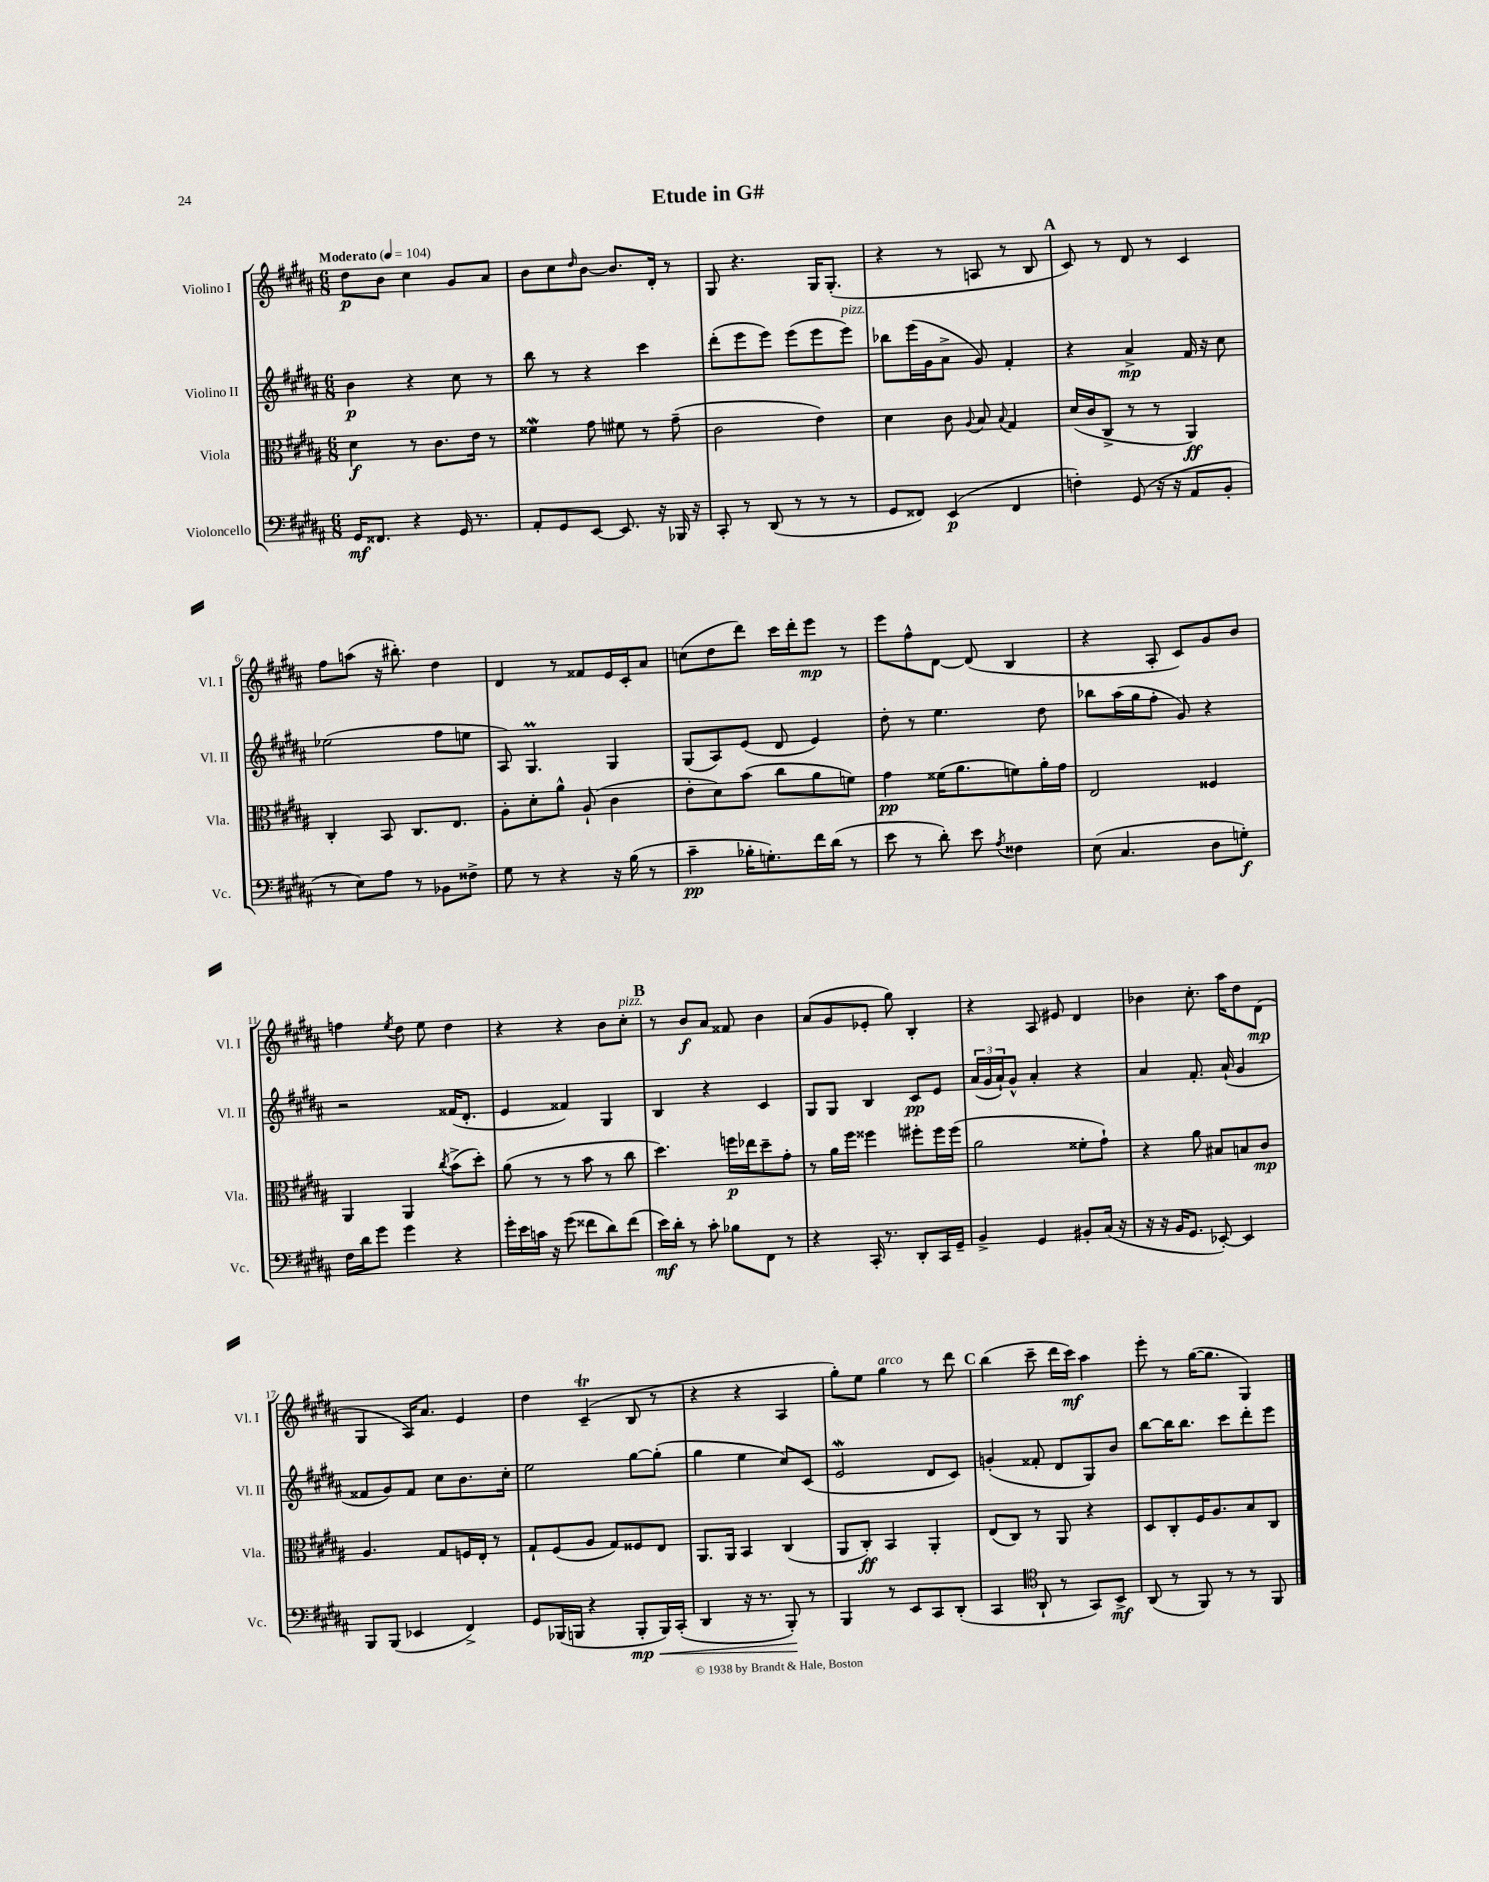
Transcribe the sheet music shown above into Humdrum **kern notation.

**kern	**dynam	**kern	**dynam	**kern	**dynam	**kern	**dynam
*part4	*part4	*part3	*part3	*part2	*part2	*part1	*part1
*staff4	*staff4	*staff3	*staff3	*staff2	*staff2	*staff1	*staff1
*I"Violoncello	*	*I"Viola	*	*I"Violino II	*	*I"Violino I	*
*I'Vc.	*	*I'Vla.	*	*I'Vl. II	*	*I'Vl. I	*
*clefF4	*	*clefC3	*	*clefG2	*	*clefG2	*
*k[f#c#g#d#a#]	*	*k[f#c#g#d#a#]	*	*k[f#c#g#d#a#]	*	*k[f#c#g#d#a#]	*
*M6/8	*	*M6/8	*	*M6/8	*	*M6/8	*
*MM104	*	*MM104	*	*MM104	*	*MM104	*
=1	=1	=1	=1	=1	=1	=1	=1
!	!	!	!	!	!	!LO:TX:a:B:t=Moderato	!
16GG#/KL	mf	4d#\	f	4b\	p	8dd#\L	p
8.FF##X/J	.	.	.	.	.	.	.
.	.	.	.	.	.	8b\J	.
4r	.	8r	.	4r	.	4cc#\	.
.	.	8.c#\L	.	.	.	.	.
16GG#/	.	.	.	8cc#\	.	8g#/L	.
8.r	.	16e\Jk	.	.	.	.	.
.	.	8r	.	8r	.	8a#/J	.
=2	=2	=2	=2	=2	=2	=2	=2
8AA#'/L	.	4f##XW\	.	8bb\	.	8b\L	.
8GG#/	.	.	.	8r	.	8cc#\	.
.	.	.	.	.	.	16qqdd#/	.
[8EE/J	.	8g#\	.	4r	.	[8b\J	.
8.EE/]	.	8f#X\	.	.	.	8.b/L]	.
.	.	8r	.	4ccc#\	.	.	.
16r	.	.	.	.	.	16d#'/Jk	.
16BBB-X/	.	(8g#~\	.	.	.	8r	.
16r	.	.	.	.	.	.	.
=3	=3	=3	=3	=3	=3	=3	=3
8CC#'/	.	2c#\	.	(8ddd#'\L	.	8G#/	.
8r	.	.	.	8eee\	.	4.r	.
(8DD#/	.	.	.	8eee\J)	.	.	.
8r	.	.	.	(8eee\L	.	.	.
8r	.	4e\)	.	8eee\	.	16G#/KL	.
.	.	.	.	.	.	(8.G#'/J	.
!	!	!	!	!LO:TX:a:i:t=pizz.	!	!	!
8r	.	.	.	8eee\J)	.	.	.
=4	=4	=4	=4	=4	=4	=4	=4
8GG#/L	.	4d#\	.	8bb-X\L	.	4r	.
8FF##X/J)	.	.	.	(16eee\L	.	.	.
.	.	.	.	16g#\J	.	.	.
(4EE/	p	8c#\	.	8a#^\J	.	8r	.
.	.	8qqA#/	.	.	.	.	.
.	.	8B/	.	8g#/)	.	8An/	.
.	.	8qqB/	.	.	.	.	.
4FF##/	.	4G#/	.	4f#'/	.	8r	.
.	.	.	.	.	.	8B/	.
!!LO:REH:place=s1:t=A
=5	=5	=5	=5	=5	=5	=5	=5
4Fn'\)	.	(16d#/LL	.	4r	.	8c#/)	.
.	.	16c#/J	.	.	.	.	.
.	.	8C#^/J	.	.	.	8r	.
(8GG#/	.	8r	.	4a#^/	mp	8d#/	.
16r	.	8r	.	.	.	8r	.
16r	.	.	.	.	.	.	.
8AA#/L	.	4AA#/)	ff	16f#/	.	4c#/	.
.	.	.	.	16r	.	.	.
8BB'/J	.	.	.	8cc#\	.	.	.
!!LO:LB:g=z
=6	=6	=6	=6	=6	=6	=6	=6
8r	.	4C#'/	.	(2ee-X\	.	8ff#\L	.
8E\L)	.	.	.	.	.	(8aan\J	.
8A#\J	.	8BB/	.	.	.	16r	.
.	.	.	.	.	.	8.bb#X'\)	.
8r	.	8.C#/L	.	.	.	.	.
8BB-X\L	.	.	.	8ff#\L	.	4dd#\	.
.	.	8.E/J	.	.	.	.	.
8F##X^\J	.	.	.	8een\J	.	.	.
=7	=7	=7	=7	=7	=7	=7	=7
8G#\	.	8A#'\L	.	8A#/)	.	4d#/	.
8r	.	8d#'\	.	4.G#M/	.	.	.
4r	.	8a#^^\J	.	.	.	8r	.
.	.	(8A#`/	.	.	.	8f##X/L	.
16r	.	4c#\	.	4G#/	.	16e/L	.
(16B\	.	.	.	.	.	16c#'/J	.
8r	.	.	.	.	.	8a#/J	.
=8	=8	=8	=8	=8	=8	=8	=8
4c#~\	pp	8e'\L	.	(8G#/L	.	(8ccn\L	.
.	.	8d#\)	.	8A#/)	.	8dd#\	.
16B-X'\KL	.	(8b\J	.	(8e/J	.	8ddd#\J)	.
8.Gn'\)	.	.	.	.	.	.	.
.	.	8cc#\L	.	8d#/	.	16ccc#\LL	.
.	.	.	.	.	.	16ddd#'\J	.
16f#\L	.	8a#\	.	4e/)	.	8eee\J	mp
(16d#\JJ	.	.	.	.	.	.	.
8r	.	8fn\J)	.	.	.	8r	.
=9	=9	=9	=9	=9	=9	=9	=9
8e\	.	4g#\	pp	8dd#'\	.	8eee\L	.
8r	.	.	.	8r	.	8ff#^^\	.
8d#'\)	.	(16f##X\KL	.	4.ee\	.	[8d#\J	.
.	.	8.a#\	.	.	.	.	.
8e\	.	.	.	.	.	(8d#/]	.
8qA#/	.	.	.	.	.	.	.
4F##X\	.	8fn\)	.	.	.	4B/	.
.	.	16a#'\L	.	8dd#\	.	.	.
.	.	16g#\JJ	.	.	.	.	.
=10	=10	=10	=10	=10	=10	=10	=10
(8E\	.	2E/	.	8bb-X\L	.	4r	.
4.C#/	.	.	.	(16aa#\L	.	.	.
.	.	.	.	16gg#\J	.	.	.
.	.	.	.	8ff#'\J	.	8A#'/	.
.	.	.	.	8g#/)	.	8c#/L)	.
8D#\L	.	4F##X/	.	4r	.	8g#/	.
8Gn'\J)	f	.	.	.	.	8b/J	.
!!LO:LB:g=z
=11	=11	=11	=11	=11	=11	=11	=11
16F#\LL	.	4AA#/	.	2r	.	4ffn\	.
16d#\J	.	.	.	.	.	.	.
8g#\J	.	.	.	.	.	.	.
.	.	.	.	.	.	8qee/	.
4g#\	.	4AA#/	.	.	.	8dd#\	.
.	.	.	.	.	.	8ee\	.
.	.	8qcc#/	.	.	.	.	.
4r	.	(8b^\L	.	(16f##X/KL	.	4dd#\	.
.	.	.	.	8.d#'/J	.	.	.
.	.	8dd#'\J)	.	.	.	.	.
=12	=12	=12	=12	=12	=12	=12	=12
16g#'\LL	.	(8a#\	.	4e/	.	4r	.
16e\	.	.	.	.	.	.	.
16cn\JJ	.	8r	.	.	.	.	.
16r	.	.	.	.	.	.	.
(8g#\	.	8r	.	4f##X/)	.	4r	.
8f##X\L	.	8b\	.	.	.	.	.
8d#\)	.	8r	.	4G#/	.	8b\L	.
!	!	!	!	!	!	!LO:TX:a:i:t=pizz.	!
(8f##\J	.	8cc#\	.	.	.	8cc#'\J	.
!!LO:REH:place=s1:t=B
=13	=13	=13	=13	=13	=13	=13	=13
16e\LL)	mf	4.dd#\)	.	4B/	.	8r	.
16d#'\JJ	.	.	.	.	.	.	.
8r	.	.	.	.	.	8b/L	f
8c#'\	.	.	.	4r	.	8a#/J	.
8B-X\L	.	16ffn\LL	p	.	.	8f##X/	.
.	.	16ee-X\J	.	.	.	.	.
8FF#\J	.	8dd#~\	.	4c#/	.	4b\	.
8r	.	8g#'\J	.	.	.	.	.
=14	=14	=14	=14	=14	=14	=14	=14
4r	.	8r	.	8G#/L	.	(8a#/L	.
.	.	16a#\LL	.	8G#/J	.	8g#/	.
.	.	16ff#\JJ	.	.	.	.	.
16CC#'/	.	4ff##X\	.	4B/	.	8e-X'/J	.
8.r	.	.	.	.	.	.	.
.	.	.	.	.	.	8gg#\)	.
8DD#'/L	.	8ff#X'\L	.	8c#/L	pp	4B'/	.
16CC#/L	.	16ff#\L	.	8e/J	.	.	.
16GG#~/JJ	.	(16ff#\JJ	.	.	.	.	.
=15	=15	=15	=15	=15	=15	=15	=15
4BB^/	.	2a#\	.	(24a#/LL	.	4r	.
.	.	.	.	24g#/	.	.	.
.	.	.	.	24a#`/J)	.	.	.
.	.	.	.	8g#^^/J	.	.	.
4GG#/	.	.	.	4a#'/	.	8A#/	.
.	.	.	.	.	.	8e#X/	.
8BB#X'/L	.	8f##X'\L	.	4r	.	4d#/	.
(16C#/Jk	.	8g#`\J)	.	.	.	.	.
16r	.	.	.	.	.	.	.
=16	=16	=16	=16	=16	=16	=16	=16
16r	.	4r	.	4a#/	.	4b-X\	.
16r	.	.	.	.	.	.	.
16BB/KL	.	.	.	.	.	.	.
8.GG#/J	.	.	.	.	.	.	.
.	.	8a#\	.	8.f#'/	.	8.cc#'\	.
[8EE-X'/)	.	8B#X/L	.	.	.	.	.
.	.	.	.	(16a#`/	.	16aa#\KL	.
4EE-/]	.	8Bn/	.	4g#/	.	8dd#\	.
.	.	8c#/J	mp	.	.	(8d#\J	mp
!!LO:LB:g=z
=17	=17	=17	=17	=17	=17	=17	=17
8BBB/L	.	4.A#/	.	8f##X/L	.	4G#/	.
(8BBB/J	.	.	.	8g#/)	.	.	.
4EE-X/	.	.	.	8f##/J	.	16A#/KL)	.
.	.	.	.	.	.	8.a#/J	.
.	.	8G#/L	.	8cc#\L	.	.	.
4FF#^/)	.	16Fn/L	.	8.b\	.	4e/	.
.	.	16E'/JJ	.	.	.	.	.
.	.	8r	.	.	.	.	.
.	.	.	.	16cc#'\Jk	.	.	.
=18	=18	=18	=18	=18	=18	=18	=18
8GG#/L	.	8G#`/L	.	2ee\	.	4dd#\	.
(16BBB-X/L	.	(8F#/	.	.	.	.	.
16BBBn/JJ	.	.	.	.	.	.	.
4r	.	8A#/J	.	.	.	(4c#T~/	.
.	.	8G#/L)	.	.	.	.	.
!	!LO:HP:b	!	!	!	!	!	!
8BBB'/L	< mp	8F##X/	.	[8gg#\L	.	8B/	.
16BBB/L)	.	8E/J	.	(8gg#'\J]	.	8r	.
(16CC#'/JJ	.	.	.	.	.	.	.
=19	=19	=19	=19	=19	=19	=19	=19
4DD#/	.	8.AA#/L	.	4gg#\	.	4r	.
.	.	16AA#/Jk	.	.	.	.	.
16r	.	4BB/	.	4ee\	.	4r	.
8.r	.	.	.	.	.	.	.
8BBB'/)	.	(4C#/	.	8cc#/L)	.	4A#/	.
8r	[	.	.	(8c#/J	.	.	.
=20	=20	=20	=20	=20	=20	=20	=20
4BBB/	.	8AA#/L	.	2ew/	.	8gg#'\L)	.
.	.	8C#'/J)	ff	.	.	8ee\J	.
!	!	!	!	!	!	!LO:TX:a:i:t=arco	!
8r	.	4BB/	.	.	.	4gg#\	.
8EE/L	.	.	.	.	.	.	.
8CC#/	.	4AA#'/	.	8d#/L	.	8r	.
(8DD#'/J	.	.	.	8c#/J)	.	8ddd#\	.
!!LO:REH:place=s1:t=C
=21	=21	=21	=21	=21	=21	=21	=21
4CC#/	.	(8E/L	.	(4gn'/	.	(4bb\	.
.	.	8C#/J)	.	.	.	.	.
*clefC4	*	*	*	*	*	*	*
8AA#`/	.	8r	.	8f##X'/	.	8ccc#~\	.
8r	.	8AA#/	.	8d#/L	.	16ddd#\LL	.
.	.	.	.	.	.	16ccc#\JJ)	mf
8GG#/L)	.	4r	.	8G#/)	.	4aa#\	.
8BB^/J	mf	.	.	8b/J	.	.	.
=22	=22	=22	=22	=22	=22	=22	=22
(8AA#/	.	8D#/L	.	[8bb\L	.	8eee'\	.
8r	.	8C#'/	.	16bb\K]	.	8r	.
.	.	.	.	8.bb\J	.	.	.
8FF#/)	.	16F#/K	.	.	.	([16gg#\KL	.
.	.	8.A#/	.	.	.	8.gg#\J]	.
8r	.	.	.	8ccc#\L	.	.	.
8r	.	8B/	.	8ddd#'\	.	4G#/)	.
8FF#/	.	8C#/J	.	8eee\J	.	.	.
==	==	==	==	==	==	==	==
*-	*-	*-	*-	*-	*-	*-	*-
